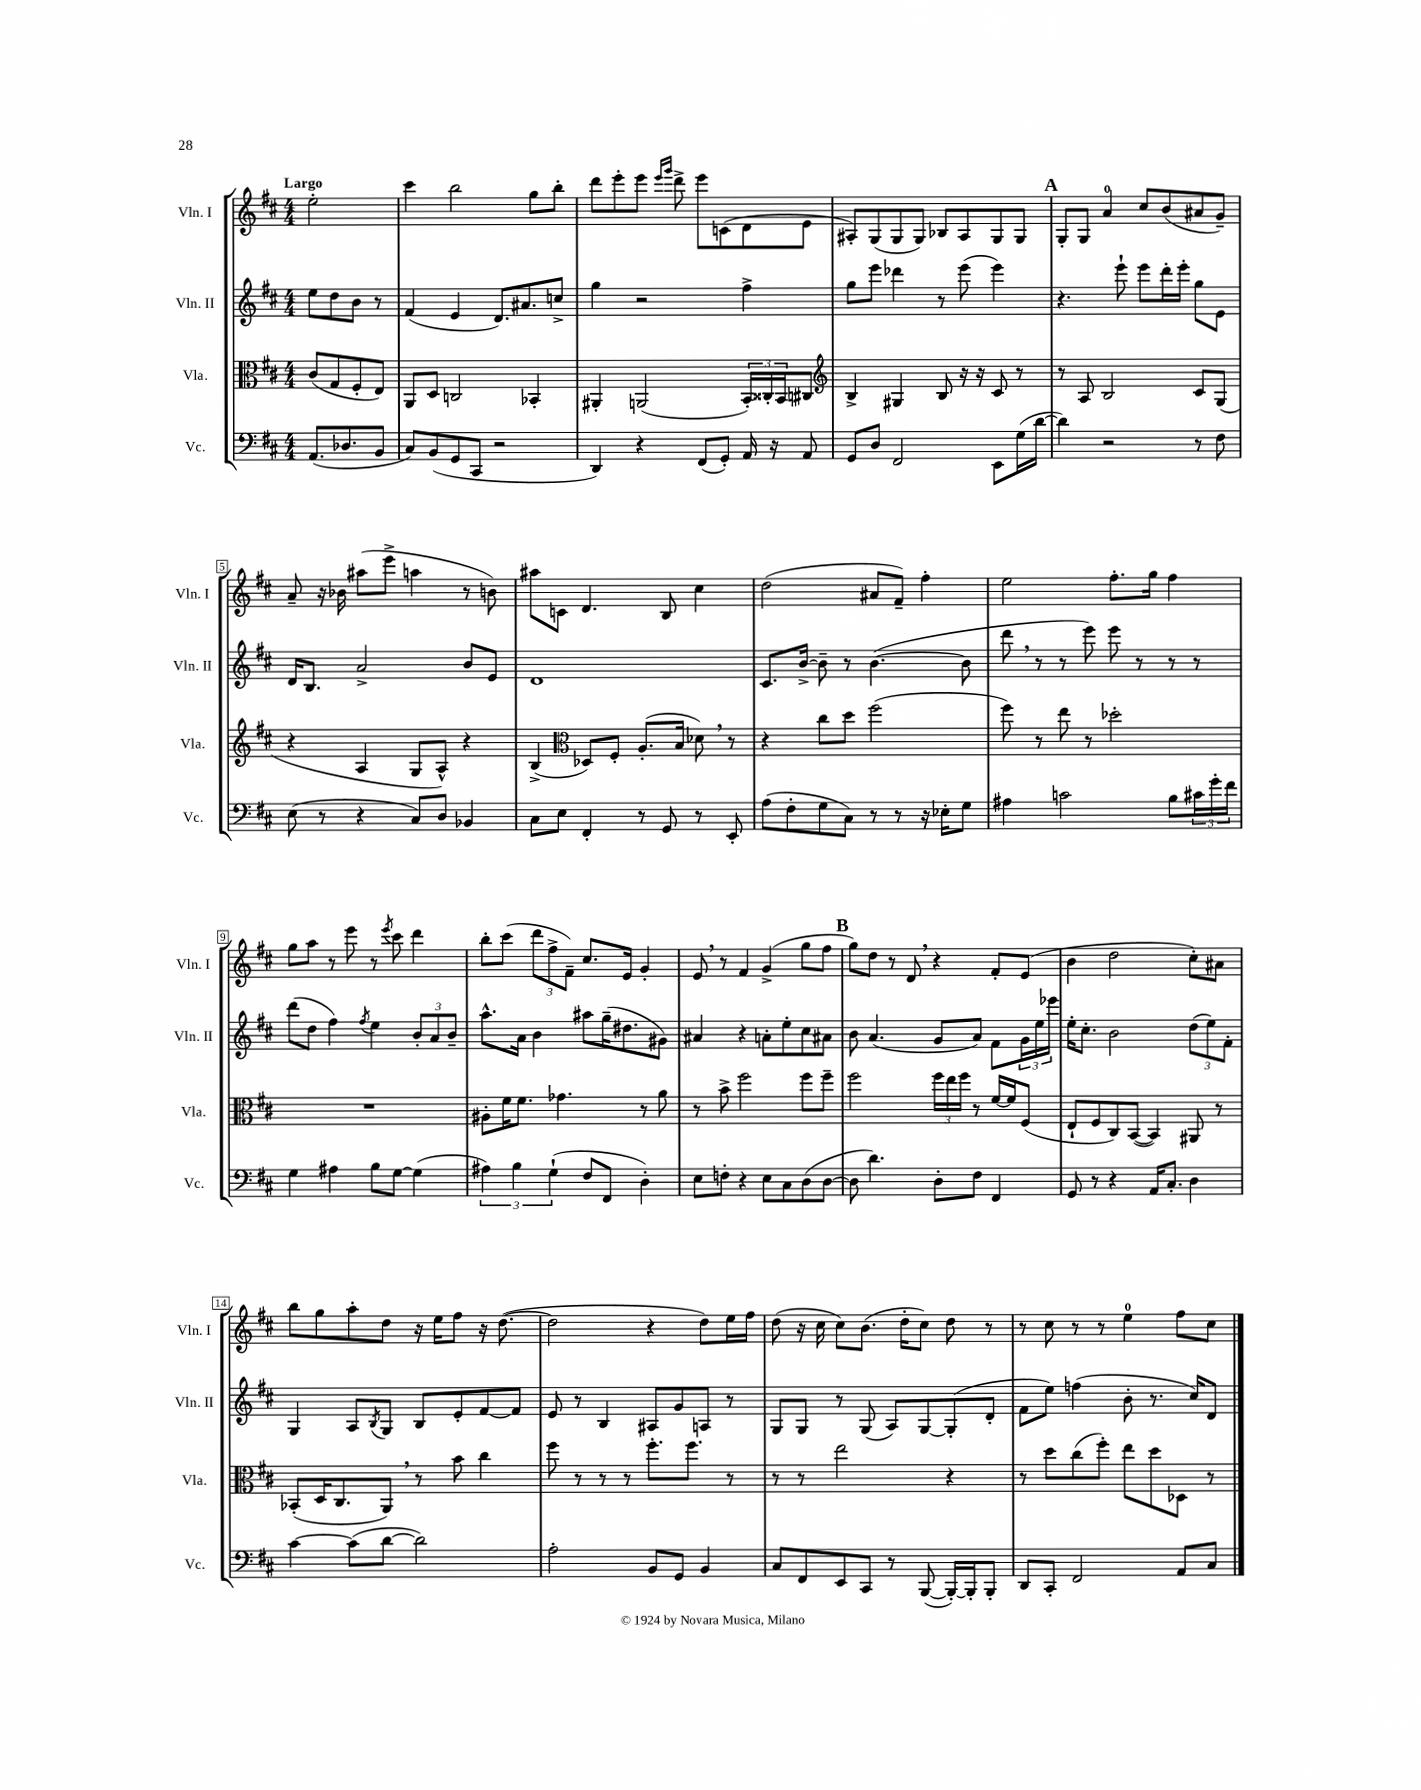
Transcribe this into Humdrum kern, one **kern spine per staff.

**kern	**kern	**kern	**kern
*staff4	*staff3	*staff2	*staff1
*clefF4	*clefC3	*clefG2	*clefG2
*k[f#c#]	*k[f#c#]	*k[f#c#]	*k[f#c#]
*M4/4	*M4/4	*M4/4	*M4/4
(8.AA	(8c#	8ee	2ee'
.	8G	8dd	.
8.D-	.	.	.
.	8F#'	8b	.
8BB	8E)	8r	.
=	=	=	=
8C#)	8AA	(4f#	4ccc#
(8BB	8D	.	.
8GG	2C	4e	2bb
8CC#	.	.	.
2r	.	8.d)	.
.	.	8.a#	.
.	4BB-'	.	8gg
.	.	8cc^	8bb'
=	=	=	=
4DD)	4AA#'	4gg	8ddd
.	.	.	8eee'
4r	(2AA	2r	8eee
.	.	.	16qqeee
.	.	.	16qqggg
.	.	.	8ddd^
(8FF#	.	.	8eee
8GG')	.	.	(8c
16AA	24BB')	4ff#^	8d
.	24C##'	.	.
16r	.	.	.
.	24BB	.	.
8AA	8C#	.	8e
=	=	=	=
*	*clefG2	*	*
8GG	4B^	8gg	8A#')
8D	.	8eee	(8G
2FF#	4G#	4ddd-	8G
.	.	.	8G)
.	8B	8r	8B-
.	16r	(8eee	8A#
.	16r	.	.
8EE	8c#	4eee)	8G
(16G	8r	.	8G
[16d	.	.	.
=	=	=	=
4d])	8r	4.r	8G'
.	8A	.	8G
2r	2B	.	4a
.	.	8eee`	.
.	.	8eee	8cc#
.	.	16ddd'	(8b
.	.	16eee'	.
8r	8c#	8gg	8a#
8F#	(8G	8e	8g~)
=	=	=	=
(8E	4r	16d	8a~
.	.	8.B	.
8r	.	.	16r
.	.	.	16b-
4r	4A	2a^	(8aa#
.	.	.	8eee^
8C#)	8G	.	4aa
8D	8A^^)	.	.
4BB-	4r	8b	8r
.	.	8e	8b)
=	=	=	=
8C#	(4B^	1d	8aa#
8E	.	.	8c
*	*clefC3	*	*
4FF#'	8D-)	.	4.d
.	8F#'	.	.
8r	(8.A'	.	.
8GG	.	.	8B
.	16B	.	.
8r	8d-)	.	4cc#
8EE'	8r	.	.
=	=	=	=
(8A	4r	8.c#	(2dd
8F#'	.	.	.
.	.	[16b^	.
8G	8cc#	8b~]	.
8C#)	8dd	8r	.
8r	(2ff#	([4.b	8a#
8r	.	.	8f#~)
16r	.	.	4ff#'
16E-'	.	.	.
8G	.	8b]	.
=	=	=	=
4A#	8ff#)	8ddd	2ee
.	8r	8r	.
2c	8ee	8r	.
.	8r	8eee)	.
.	2dd-'	8eee	8.ff#'
.	.	8r	.
.	.	.	16gg
8B	.	8r	4ff#
24c#	.	8r	.
24g'	.	.	.
24f#	.	.	.
=	=	=	=
4G	1r	(8ddd	8gg
.	.	8dd	8aa
4A#	.	4ff#)	8r
.	.	.	8eee
.	.	8qff#	.
8B	.	4ee	8r
.	.	.	8qeee
[8G	.	.	8ccc#
(4G]	.	12b'	4ddd
.	.	12a	.
.	.	12b~	.
=	=	=	=
6A#)	8A#'	8.aa^^	8bb'
.	16f#	.	(8ccc#
6B	.	.	.
.	8.f#	16a	.
.	.	4b	12ddd
(6G`	.	.	12ff#^
.	4.g-	.	.
.	.	.	12f#~)
8F#	.	8aa#	8.cc#
8FF#	.	(16gg~	.
.	.	8.dd#	16e
4D')	8r	.	4g'
.	8a	8g#)	.
=	=	=	=
8E	8r	4a#	8e
8F'	8b^	.	8r
4r	2ff#	4r	4f#
8E	.	8a'	(4g^
8C#	.	8ee'	.
(8D	8ff#	8cc#	8gg
[8D	8ff#~	8a#	8ff#
=	=	=	=
8D]	2ff#	8b	8gg)
4.d)	.	(4.a	8dd
.	.	.	8r
.	.	.	8d
8D'	24ff#	8g	4r
.	24ee	.	.
.	24ff#	.	.
8F#	8r	8a)	.
4FF#	[16f#	8f#	8f#'
.	16f#]	.	.
.	(8F#	24g	(8e
.	.	24ee	.
.	.	24eee-	.
=	=	=	=
8GG	8E`	16ee'	4b
.	.	8.cc#'	.
8r	8F#	.	.
4r	8C#)	2b	2dd
.	([8BB	.	.
16AA	4BB])	.	.
8.C#'	.	.	.
4D	8AA#	(12dd	8cc#')
.	.	12ee)	.
.	8r	.	8a#
.	.	12f#'	.
=	=	=	=
[4c#	(8BB-'	4G	8bb
.	16D	.	8gg
.	8.C#	.	.
(8c#]	.	8A	8aa'
.	.	8qB	.
[8d	8AA)	8G	8dd
2d])	8r	8B	16r
.	.	.	16ee
.	8b	8e'	8ff#
.	4cc#	[8f#	16r
.	.	.	([8.dd
.	.	8f#]	.
=	=	=	=
2A'	8ff#	8e	2dd]
.	8r	8r	.
.	8r	4B	.
.	8r	.	.
8BB	8.ff#'	8A#	4r
8GG	.	8g	.
.	8.ff#	.	.
4BB	.	8A	8dd)
.	8r	8r	16ee
.	.	.	16ff#
=	=	=	=
8C#	8r	8G	(8dd
8FF#	8r	8G	16r
.	.	.	16cc#
8EE	2ee	8r	8cc#)
8CC#	.	(8G	(8.b
8r	.	8A)	.
.	.	.	16dd'
([8BBB	.	[8G	8cc#)
16BBB'_)	4r	(8G']	8dd
16BBB']	.	.	.
8BBB'	.	8d'	8r
=	=	=	=
8DD	8r	8f#	8r
8CC#'	8dd	8ee)	8cc#
2FF#	(8cc#	(4ff	8r
.	8ff#')	.	8r
.	8ee	8b'	4ee
.	8dd	8.r	.
8AA	8D-	.	8ff#
.	.	16cc#)	.
8C#	8r	8d	8cc#
==	==	==	==
*-	*-	*-	*-
